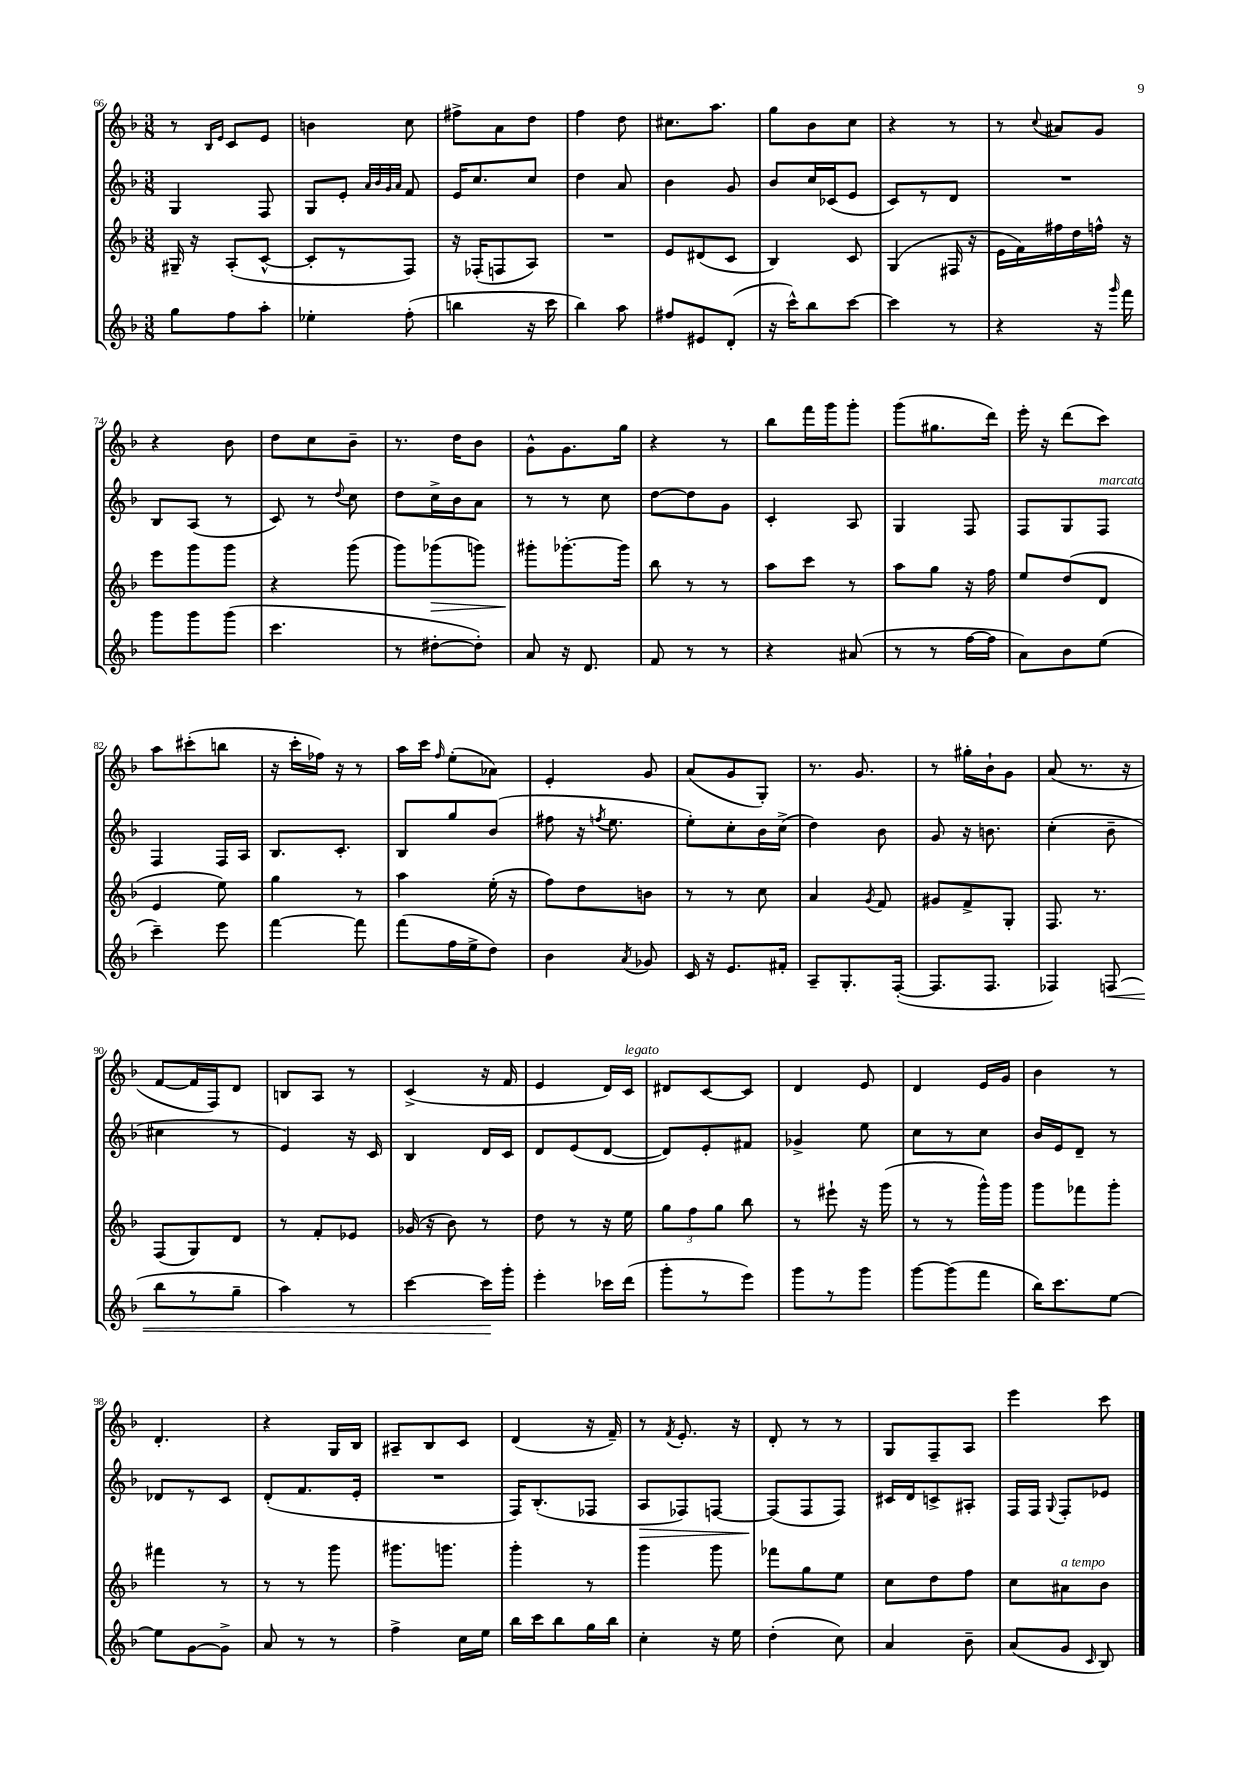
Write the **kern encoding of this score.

**kern	**dynam	**kern	**dynam	**kern	**dynam	**kern
*part4	*part4	*part3	*part3	*part2	*part2	*part1
*staff4	*staff4	*staff3	*staff3	*staff2	*staff2	*staff1
*clefG2	*	*clefG2	*	*clefG2	*	*clefG2
*k[b-]	*	*k[b-]	*	*k[b-]	*	*k[b-]
*M3/8	*	*M3/8	*	*M3/8	*	*M3/8
=66	=66	=66	=66	=66	=66	=66
8gg\L	.	16G#X~/	.	4G/	.	8r
.	.	16r	.	.	.	.
.	.	.	.	.	.	16qqB-/LL
.	.	.	.	.	.	16qqe/JJ
8ff\	.	(8A'/L	.	.	.	8c/L
8aa'\J	.	[8c^^/J	.	8F/	.	8e/J
=67	=67	=67	=67	=67	=67	=67
4ee-X'\	.	8c'/L]	.	8G/L	.	4bn\
.	.	8r	.	8e'/J	.	.
.	.	.	.	32qqa/LLL	.	.
.	.	.	.	32qqb-/	.	.
.	.	.	.	32qqg/	.	.
.	.	.	.	32qqa/JJJ	.	.
(8ff'\	.	8F/J)	.	8f/	.	8cc\
=68	=68	=68	=68	=68	=68	=68
4bbn\	.	16r	.	16e/KL	.	8ff#X^\L
.	.	(16F-X'/KL	.	8.cc/	.	.
.	.	8Fn/	.	.	.	8a\
16r	.	8A/J)	.	8cc/J	.	8dd\J
16ccc\	.	.	.	.	.	.
=69	=69	=69	=69	=69	=69	=69
4bb-\)	.	4.r	.	4dd\	.	4ff\
8aa\	.	.	.	8a/	.	8dd\
=70	=70	=70	=70	=70	=70	=70
8ff#X/L	.	8e/L	.	4b-\	.	8.cc#X\L
8e#X/	.	(8d#X/	.	.	.	.
.	.	.	.	.	.	8.aa\J
(8d'/J	.	8c/J	.	8g/	.	.
=71	=71	=71	=71	=71	=71	=71
16r	.	4B-/)	.	8b-/L	.	8gg\L
16ccc^^\KL)	.	.	.	.	.	.
8bb-\	.	.	.	16cc/L	.	8b-\
.	.	.	.	(16c-X/J	.	.
[8ccc\J	.	8c/	.	8e/J	.	8cc\J
=72	=72	=72	=72	=72	=72	=72
4ccc\]	.	(4G/	.	8c/L)	.	4r
.	.	.	.	8r	.	.
8r	.	16F#X/	.	8d/J	.	8r
.	.	16r	.	.	.	.
=73	=73	=73	=73	=73	=73	=73
4r	.	16e\LL	.	4.r	.	8r
.	.	16f\)	.	.	.	.
.	.	.	.	.	.	8qqcc/
.	.	16ff#X\	.	.	.	8a#X/L
.	.	16dd\	.	.	.	.
16r	.	16ffn^^\JJ	.	.	.	8g/J
16qqggg/	.	.	.	.	.	.
16fff\	.	16r	.	.	.	.
!!LO:LB:g=z
=74	=74	=74	=74	=74	=74	=74
8ggg\L	.	8eee\L	.	8B-/L	.	4r
8ggg\	.	8ggg\	.	(8A/J	.	.
(8ggg\J	.	8ggg\J	.	8r	.	8b-\
=75	=75	=75	=75	=75	=75	=75
4.ccc\	.	4r	.	8c/)	.	8dd\L
.	.	.	.	8r	.	8cc\
.	.	.	.	8qqdd/	.	.
.	.	(8ggg\	.	8cc\	.	8b-~\J
=76	=76	=76	=76	=76	=76	=76
8r	.	8ggg\L)	.	8dd\L	.	8.r
!	!	!	!LO:HP:b	!	!	!
[8dd#X'\L	.	(8ggg-X\	>	16cc^\L	.	.
.	.	.	.	16b-\J	.	16dd\KL
8dd#'\J])	.	8gggn\J)	.	8a\J	.	8b-\J
=77	=77	=77	=77	=77	=77	=77
8a/	.	8ggg#X'\L	.	8r	.	8g^^\L
16r	.	[8.ggg-X'\	]	8r	.	8.g\
8.d/	.	.	.	.	.	.
.	.	.	.	8cc\	.	.
.	.	16ggg-\Jk]	.	.	.	16gg\Jk
=78	=78	=78	=78	=78	=78	=78
8f/	.	8bb-\	.	[8dd\L	.	4r
8r	.	8r	.	8dd\]	.	.
8r	.	8r	.	8g\J	.	8r
=79	=79	=79	=79	=79	=79	=79
4r	.	8aa\L	.	4c'/	.	8bb-\L
.	.	8ccc\J	.	.	.	16fff\L
.	.	.	.	.	.	16ggg\J
(8a#X/	.	8r	.	8A/	.	8ggg'\J
=80	=80	=80	=80	=80	=80	=80
8r	.	8aa\L	.	4G/	.	(8ggg\L
8r	.	8gg\J	.	.	.	8.gg#X\
[16ff\LL	.	16r	.	8F/	.	.
16ff\JJ]	.	16ff\	.	.	.	16ddd\Jk)
=81	=81	=81	=81	=81	=81	=81
8a\L)	.	8ee/L	.	8F/L	.	16eee'\
.	.	.	.	.	.	16r
8b-\	.	(8dd/	.	8G/	.	(8ddd\L
!	!	!	!	!LO:TX:a:i:t=marcato	!	!
(8ee\J	.	8d/J	.	8F/J	.	8ccc\J)
!!LO:LB:g=z
=82	=82	=82	=82	=82	=82	=82
4ccc~\)	.	4e/	.	4F/	.	8aa\L
.	.	.	.	.	.	(8ccc#X'\
8eee\	.	8ee\)	.	16F/LL	.	8bbn\J
.	.	.	.	16A/JJ	.	.
=83	=83	=83	=83	=83	=83	=83
[4fff\	.	4gg\	.	8.B-/L	.	16r
.	.	.	.	.	.	16ccc'\LL
.	.	.	.	.	.	16ff-X\JJ)
.	.	.	.	8.c'/J	.	16r
8fff\]	.	8r	.	.	.	8r
=84	=84	=84	=84	=84	=84	=84
(8fff\L	.	4aa\	.	8B-/L	.	16aa\LL
.	.	.	.	.	.	16ccc\JJ
.	.	.	.	.	.	16qqff/
16ff\L	.	.	.	8gg/	.	(8ee'\L
16ee^\J	.	.	.	.	.	.
8dd\J)	.	(16ee'\	.	(8b-/J	.	8a-X\J)
.	.	16r	.	.	.	.
=85	=85	=85	=85	=85	=85	=85
4b-\	.	8ff\L)	.	8ff#X\	.	4e'/
.	.	8dd\	.	16r	.	.
.	.	.	.	8qffn/	.	.
.	.	.	.	8.ee\	.	.
8qa/	.	.	.	.	.	.
8g-X/	.	8bn\J	.	.	.	8g/
=86	=86	=86	=86	=86	=86	=86
16c/	.	8r	.	8ee'\L)	.	(8a/L
16r	.	.	.	.	.	.
8.e/L	.	8r	.	8cc'\	.	8g/
.	.	8cc\	.	16b-\L	.	8G'/J)
16f#X'/Jk	.	.	.	(16cc^\JJ	.	.
=87	=87	=87	=87	=87	=87	=87
8A~/L	.	4a/	.	4dd\)	.	8.r
8.G'/	.	.	.	.	.	.
.	.	.	.	.	.	8.g/
.	.	8qg/	.	.	.	.
.	.	8f/	.	8b-\	.	.
([16F'/Jk	.	.	.	.	.	.
=88	=88	=88	=88	=88	=88	=88
8.F/L]	.	8g#X/L	.	8g/	.	8r
.	.	8f^/	.	16r	.	16gg#X'\LL
8.F/J	.	.	.	8.bn\	.	16b-`\J
.	.	8G'/J	.	.	.	8g\J
=89	=89	=89	=89	=89	=89	=89
4F-X/)	.	8.F/	.	(4cc'\	.	(8a/
.	.	.	.	.	.	8.r
.	.	8.r	.	.	.	.
!	!LO:HP:b	!	!	!	!	!
(8Fn/	<	.	.	8b-~\	.	.
.	.	.	.	.	.	16r
!!LO:LB:g=z
=90	=90	=90	=90	=90	=90	=90
8bb-\L	.	(8F/L	.	4cc#X\	.	[8f/L
8r	.	8G/)	.	.	.	16f/L]
.	.	.	.	.	.	16F/J)
8gg~\J	.	8d/J	.	8r	.	8d/J
=91	=91	=91	=91	=91	=91	=91
4aa\)	.	8r	.	4e/)	.	8Bn/L
.	.	8f'/L	.	.	.	8A/J
8r	.	8e-X/J	.	16r	.	8r
.	.	.	.	16c/	.	.
=92	=92	=92	=92	=92	=92	=92
[4ccc\	.	(16g-X/	.	4B-/	.	(4c^/
.	.	16r	.	.	.	.
.	.	8b-\)	.	.	.	.
16ccc\LL]	.	8r	.	16d/LL	.	16r
16ggg'\JJ	[	.	.	16c/JJ	.	16f/
=93	=93	=93	=93	=93	=93	=93
4eee'\	.	8dd\	.	8d/L	.	4e/
.	.	8r	.	(8e/	.	.
16ccc-X\LL	.	16r	.	[8d/J	.	16d/LL)
!	!	!	!	!	!	!LO:TX:a:i:t=legato
(16ddd\JJ	.	16ee\	.	.	.	16c/JJ
=94	=94	=94	=94	=94	=94	=94
8ggg'\L	.	12gg\L	.	8d/L])	.	8d#X/L
.	.	12ff\	.	.	.	.
8r	.	.	.	8e'/	.	[8c/
.	.	12gg\J	.	.	.	.
8eee\J)	.	8bb-\	.	8f#X/J	.	8c/J]
=95	=95	=95	=95	=95	=95	=95
8ggg\L	.	8r	.	4g-X^/	.	4d/
8r	.	8eee#X`\	.	.	.	.
8ggg\J	.	16r	.	8ee\	.	8e/
.	.	(16ggg\	.	.	.	.
=96	=96	=96	=96	=96	=96	=96
[8ggg\L	.	8r	.	8cc\L	.	4d/
(8ggg\]	.	8r	.	8r	.	.
8fff\J	.	16ggg^^\LL)	.	8cc\J	.	16e/LL
.	.	16ggg\JJ	.	.	.	16g/JJ
=97	=97	=97	=97	=97	=97	=97
16bb-\KL)	.	8ggg\L	.	16b-/LL	.	4b-\
8.ccc\	.	.	.	16e/J	.	.
.	.	8fff-X\	.	8d~/J	.	.
[8ee\J	.	8ggg'\J	.	8r	.	8r
!!LO:LB:g=z
=98	=98	=98	=98	=98	=98	=98
8ee\L]	.	4fff#X\	.	8d-X/L	.	4.d'/
[8g\	.	.	.	8r	.	.
8g^\J]	.	8r	.	8c/J	.	.
=99	=99	=99	=99	=99	=99	=99
8a/	.	8r	.	(8d'/L	.	4r
8r	.	8r	.	8.f/	.	.
8r	.	8ggg\	.	.	.	16G/LL
.	.	.	.	16e'/Jk	.	16B-/JJ
=100	=100	=100	=100	=100	=100	=100
4ff^\	.	8.ggg#X\L	.	4.r	.	8A#X~/L
.	.	.	.	.	.	8B-/
.	.	8.gggn\J	.	.	.	.
16cc\LL	.	.	.	.	.	8c/J
16ee\JJ	.	.	.	.	.	.
=101	=101	=101	=101	=101	=101	=101
16bb-\LL	.	4ggg'\	.	16F/KL)	.	(4d/
16ccc\J	.	.	.	(8.B-'/	.	.
8bb-\	.	.	.	.	.	.
16gg\L	.	8r	.	8F-X/J	.	16r
16bb-\JJ	.	.	.	.	.	16f~/)
=102	=102	=102	=102	=102	=102	=102
!	!	!	!	!	!LO:HP:b	!
4cc'\	.	4ggg\	.	8A/L	>	8r
.	.	.	.	.	.	8qf/
.	.	.	.	8F-X/)	.	8.e'/
16r	.	8ggg\	.	[8Fn/J	.	.
16ee\	.	.	.	.	.	16r
=103	=103	=103	=103	=103	=103	=103
(4dd'\	.	8fff-X\L	.	(8F/L]	.	8d'/
.	.	8gg\	.	8F/	]	8r
8cc\)	.	8ee\J	.	8F/J)	.	8r
=104	=104	=104	=104	=104	=104	=104
4a/	.	8cc\L	.	16c#X/LL	.	8G/L
.	.	.	.	16d/J	.	.
.	.	8dd\	.	8cn^/	.	8F~/
8b-~\	.	8ff\J	.	8A#X'/J	.	8A/J
=105	=105	=105	=105	=105	=105	=105
(8a/L	.	8cc\L	.	16F/LL	.	4eee\
.	.	.	.	16F/JJ	.	.
.	.	.	.	8qqG/	.	.
!	!	!LO:TX:a:i:t=a tempo	!	!	!	!
8g/J	.	8a#X\	.	8F'/L	.	.
16qqc/	.	.	.	.	.	.
8B-/)	.	8b-\J	.	8e-X/J	.	8ccc\
==	==	==	==	==	==	==
*-	*-	*-	*-	*-	*-	*-
